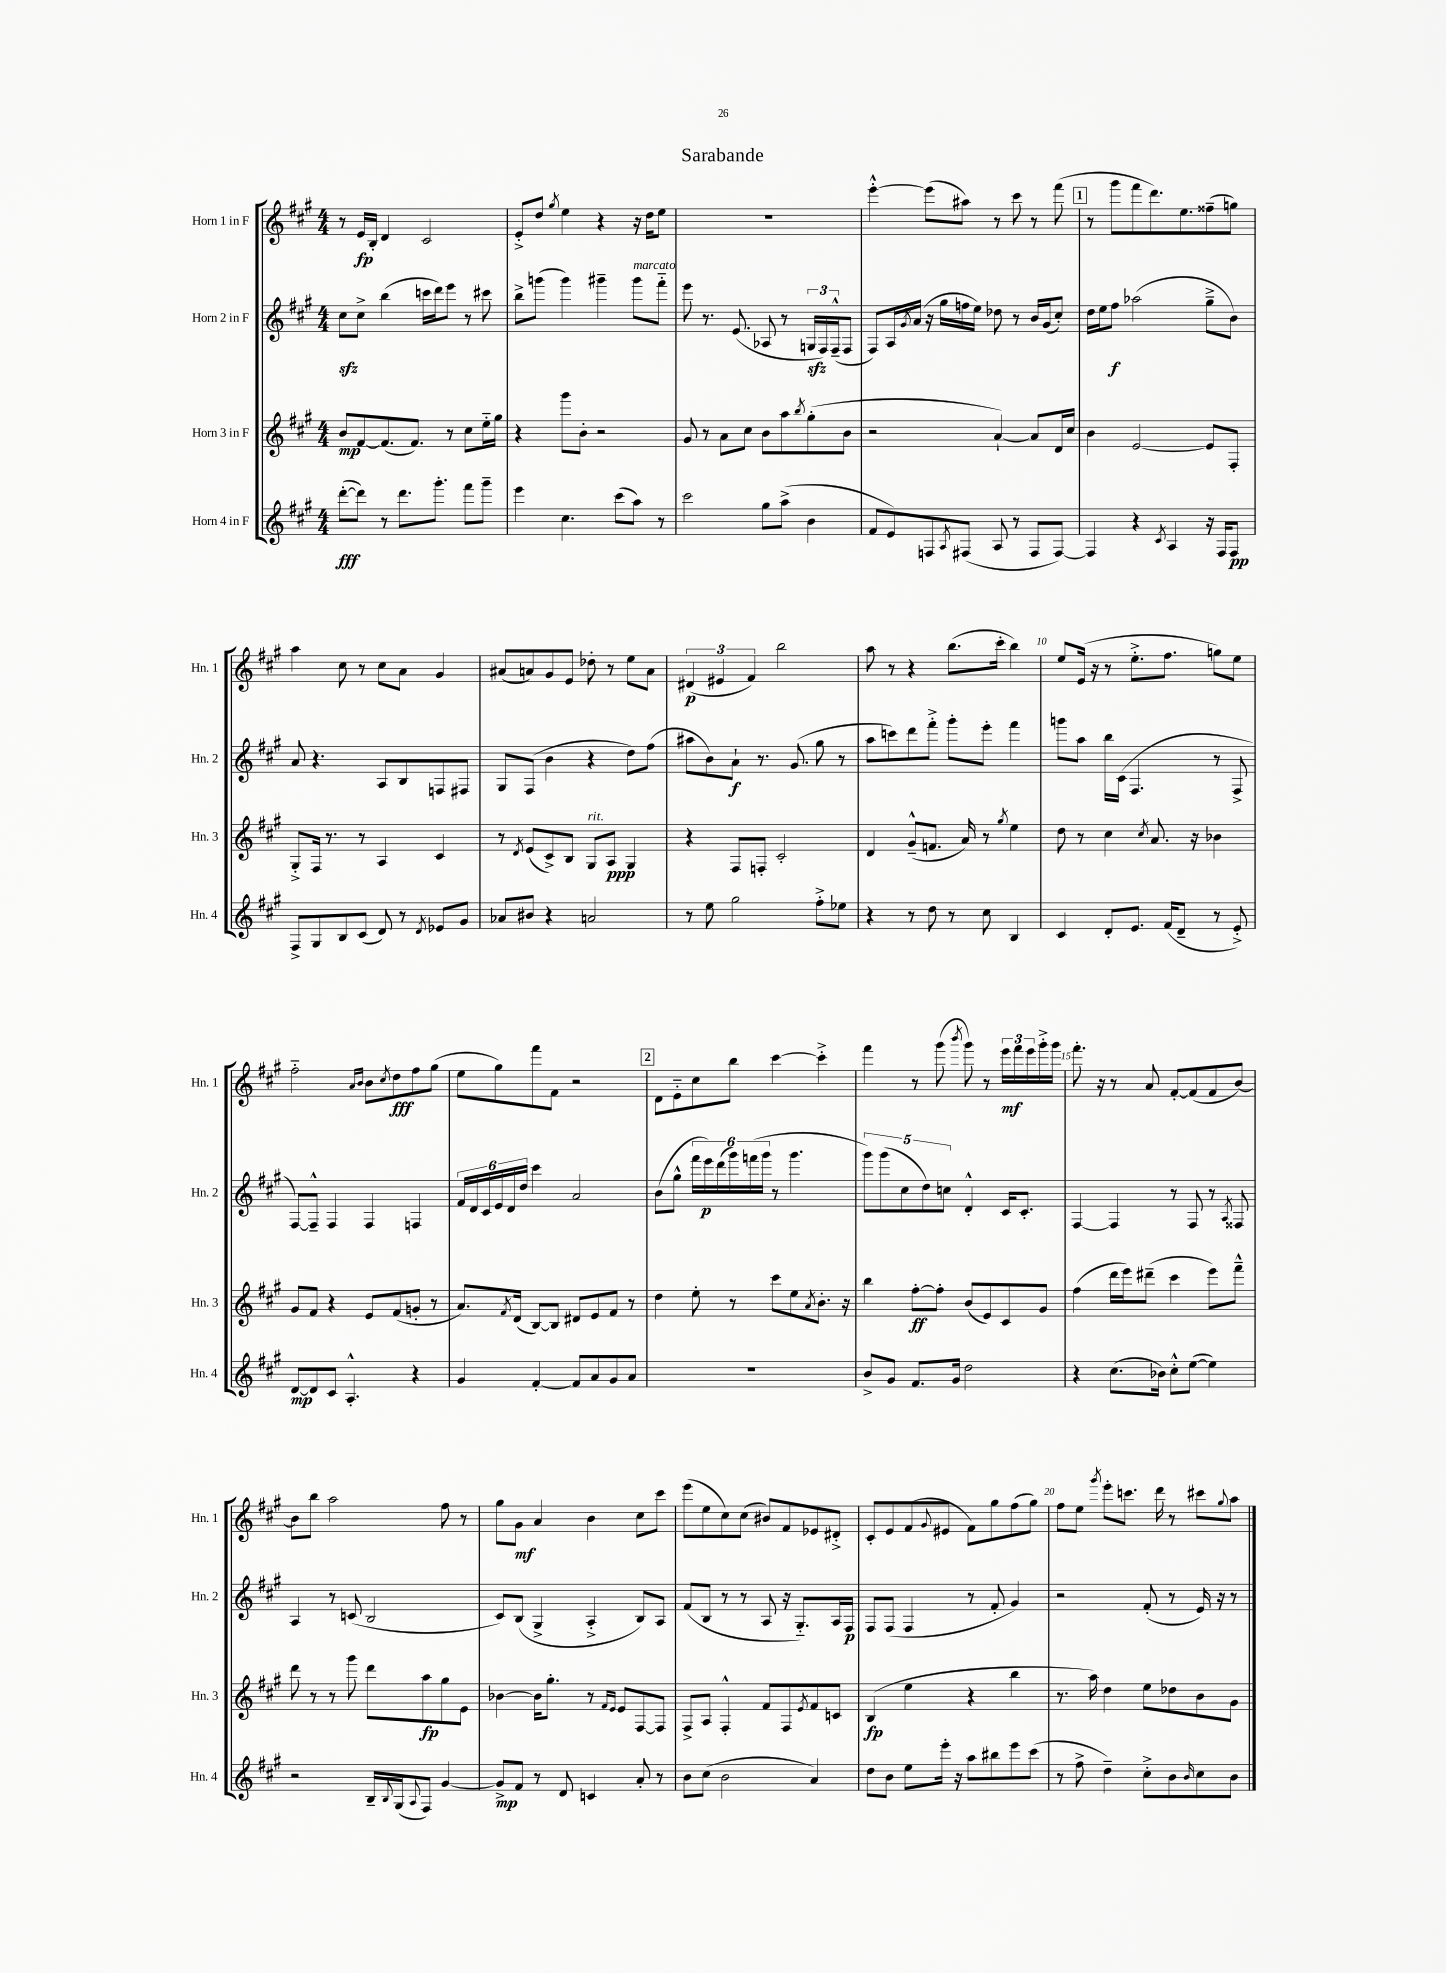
\header { title = "Sarabande" }
<<
\new StaffGroup <<
\new Staff = "s0" \with { instrumentName = "Horn 1 in F" shortInstrumentName = "Hn. 1" } {
    \clef treble \key a \major \numericTimeSignature \time 4/4
    r8 e'16\fp b16-. d'4 cis'2 |
    e'8-.-> d''8 \acciaccatura { gis''8 } e''4 r4 r16 d''16 e''8 |
    R1 |
    e'''4~-.-^ e'''8( ais''8) r8 cis'''8 r8 fis'''8( |
    \mark \markup { \box "1" } r8 gis'''8 fis'''8 d'''8.) e''8. fisis''8--( g''8) |
    a''4 cis''8 r8 cis''8 a'8 gis'4 |
    ais'8( a'8) gis'8 e'8 des''8-. r8 e''8 a'8 |
    \tuplet 3/2 { dis'4\p( eis'4 fis'4) } b''2 |
    a''8 r8 r4 b''8.( cis'''16-. b''4) |
    e''8 e'16( r16 r8 e''8.-.-> fis''8. g''8) e''8 |
    fis''2-_ \grace { a'16 b'16 } b'8 \acciaccatura { cis''8 } d''8\fff fis''8 gis''8( |
    e''8 gis''8) fis'''8 fis'8 r2 |
    \mark \markup { \box "2" } d'8 e'8-_ cis''8 b''8 cis'''4~ cis'''4-.-> |
    fis'''4 r8 gis'''8( \acciaccatura { b'''8 } gis'''8) r8 \tuplet 3/2 { e'''16\mf fis'''16 e'''16 } gis'''16-.-> gis'''16 |
    fis'''8.-. r16 r8 a'8 fis'8~-. fis'8( fis'8 b'8~) |
    b'8 b''8 a''2 fis''8 r8 |
    gis''8 gis'8\mf a'4 b'4 cis''8 cis'''8 |
    e'''8( e''8 cis''8) cis''8( bis'8) fis'8 ees'8 dis'8-.-> |
    cis'8-. e'8 fis'8( \appoggiatura { gis'8 } eis'8 fis'8) gis''8 fis''8( gis''8) |
    fis''8 e''8 \acciaccatura { gis'''8 } e'''8-. c'''8. d'''16 r8 cis'''8 \appoggiatura { gis''8 } a''8 \bar "|." |
}
\new Staff = "s1" \with { instrumentName = "Horn 2 in F" shortInstrumentName = "Hn. 2" } {
    \clef treble \key a \major \numericTimeSignature \time 4/4
    cis''8\sfz cis''8-> b''4( c'''16 d'''16) e'''8 r8 cis'''8 |
    b''8-> g'''8( g'''4) gis'''4-- gis'''8^\markup { \italic "marcato" } fis'''8-_ |
    e'''8 r8. e'8.( aes8 r8 \tuplet 3/2 { g16\sfz fis16) fis16---^( } fis8 |
    fis8) a16 \acciaccatura { gis'8 } a'16( r16 gis''16 f''16 e''16) des''8 r8 b'16 gis'16( cis''8-.) |
    \mark \markup { \box "1" } d''16 e''16 fis''8\f aes''2( gis''8---> b'8) |
    a'8 r4. a8 b8 f8 fis8 |
    gis8 fis8( b'4 r4 d''8) fis''8( |
    ais''8 b'8) a'8-!\f r8. gis'8.( gis''8 r8 |
    a''8 c'''8) d'''8 fis'''8-.-> gis'''8-. e'''8-. fis'''4 |
    g'''8 a''8 b''16 cis'16( fis4. r8 fis8-> |
    fis8~) fis8---^ fis4 fis4 f4 |
    \tuplet 6/4 { fis'16 d'16 cis'16 e'16 d'16 d''16 } cis'''4 a'2 |
    \mark \markup { \box "2" } b'8( gis''8-^ \tuplet 6/4 { fis'''16 e'''16\p) d'''16( gis'''16) f'''16( gis'''16 } r8 gis'''4. |
    \tuplet 5/4 { gis'''8) gis'''8( cis''8 d''8) c''8 } d'4-.-^ cis'16 cis'8.-. |
    fis4~ fis4 r8 fis8 r8 \acciaccatura { a8 } fisis8 |
    a4 r8 c'8( b2 |
    cis'8) b8( gis4-> a4-.-> b8) a8 |
    fis'8( b8 r8 r8 a8 r16 gis8.-_) a16 fis16\p |
    fis8 fis8( fis4 r8 fis'8-. gis'4) |
    r2 fis'8-.( r8 e'16) r16 r8 \bar "|." |
}
\new Staff = "s2" \with { instrumentName = "Horn 3 in F" shortInstrumentName = "Hn. 3" } {
    \clef treble \key a \major \numericTimeSignature \time 4/4
    b'8\mp fis'8~ fis'8.( fis'8.) r8 cis''8 e''16-_ gis''16 |
    r4 gis'''8 b'8-. r2 |
    gis'8 r8 a'8 cis''8 b'8 a''8 \acciaccatura { b''8 } gis''8-.( b'8 |
    r2 a'4~-!) a'8 d'16 cis''16 |
    \mark \markup { \box "1" } b'4 e'2~ e'8 fis8-. |
    gis8-.-> fis16 r8. r8 a4 cis'4 |
    r8 \acciaccatura { d'8 } e'8( cis'8->) b8 gis8^\markup { \italic "rit." } a8\ppp gis4 |
    r4 fis8 f8-. cis'2-. |
    d'4 gis'8---^( f'8. a'16) r8 \acciaccatura { gis''8 } e''4 |
    d''8 r8 cis''4 \acciaccatura { cis''8 } a'8. r16 bes'4 |
    gis'8 fis'8 r4 e'8 fis'8( g'8-. r8 |
    a'8.) \acciaccatura { fis'8 } d'16( b8~) b8 dis'8 e'8 fis'8 r8 |
    \mark \markup { \box "2" } d''4 e''8-. r8 cis'''8 e''8 \acciaccatura { a'8 } b'8.-. r16 |
    b''4 fis''8~-.\ff fis''8-. b'8( e'8) cis'8 gis'8 |
    fis''4( d'''16 e'''16) dis'''8--( cis'''4 e'''8) fis'''8---^ |
    d'''8 r8 r8 gis'''8 d'''8 a''8\fp gis''8 e'8 |
    bes'4~ bes'16 gis''8.-. r8 \grace { fis'16 e'16 } e'8 fis8~ fis8 |
    fis8-> a8 fis4-.-^ fis'8 fis8 \acciaccatura { e'8 } fis'8 c'8 |
    b4\fp( e''4 r4 b''4 |
    r8. a''16) d''4 e''8 des''8 b'8 gis'8 \bar "|." |
}
\new Staff = "s3" \with { instrumentName = "Horn 4 in F" shortInstrumentName = "Hn. 4" } {
    \clef treble \key a \major \numericTimeSignature \time 4/4
    d'''8~-.\fff( d'''8) r8 d'''8. gis'''8.-. fis'''8 gis'''8-- |
    e'''4 cis''4. cis'''8( a''8) r8 |
    cis'''2 gis''8 a''8->( b'4 |
    fis'8 e'8) f8 \acciaccatura { a8 } fis8( a8 r8 fis8 fis8~) |
    \mark \markup { \box "1" } fis4 r4 \acciaccatura { cis'8 } a4 r16 fis16 fis8\pp |
    fis8-> gis8 b8 cis'8( d'8) r8 \acciaccatura { d'8 } ees'8 gis'8 |
    aes'8 bis'8 r4 a'2 |
    r8 e''8 gis''2 fis''8-.-> ees''8 |
    r4 r8 d''8 r8 cis''8 b4 |
    cis'4 d'8-. e'8. fis'16( d'8-- r8 e'8-.->) |
    d'8~\mp d'8 cis'8 a4.-.-^ r4 |
    gis'4 fis'4~-. fis'8 a'8 gis'8 a'8 |
    \mark \markup { \box "2" } R1 |
    b'8-> gis'8 fis'8. gis'16 d''2 |
    r4 cis''8.( bes'16) cis''8-.-^ e''8~( e''4) |
    r2 b16-- \appoggiatura { b8 } gis16( \appoggiatura { a8 } fis8) gis'4~ |
    gis'8->\mp fis'8 r8 d'8 c'4 a'8-. r8 |
    b'8 cis''8( b'2 a'4) |
    d''8 b'8 e''8 e'''16-. r16 a''8 bis''8 e'''8 cis'''8( |
    r8 fis''8-> d''4--) cis''8-.-> b'8 \grace { b'16 } cis''8 b'8 \bar "|." |
}
>>
>>
\layout { \context { \Score \override BarNumber.break-visibility = ##(#f #t #t) barNumberVisibility = #(every-nth-bar-number-visible 5) } }
